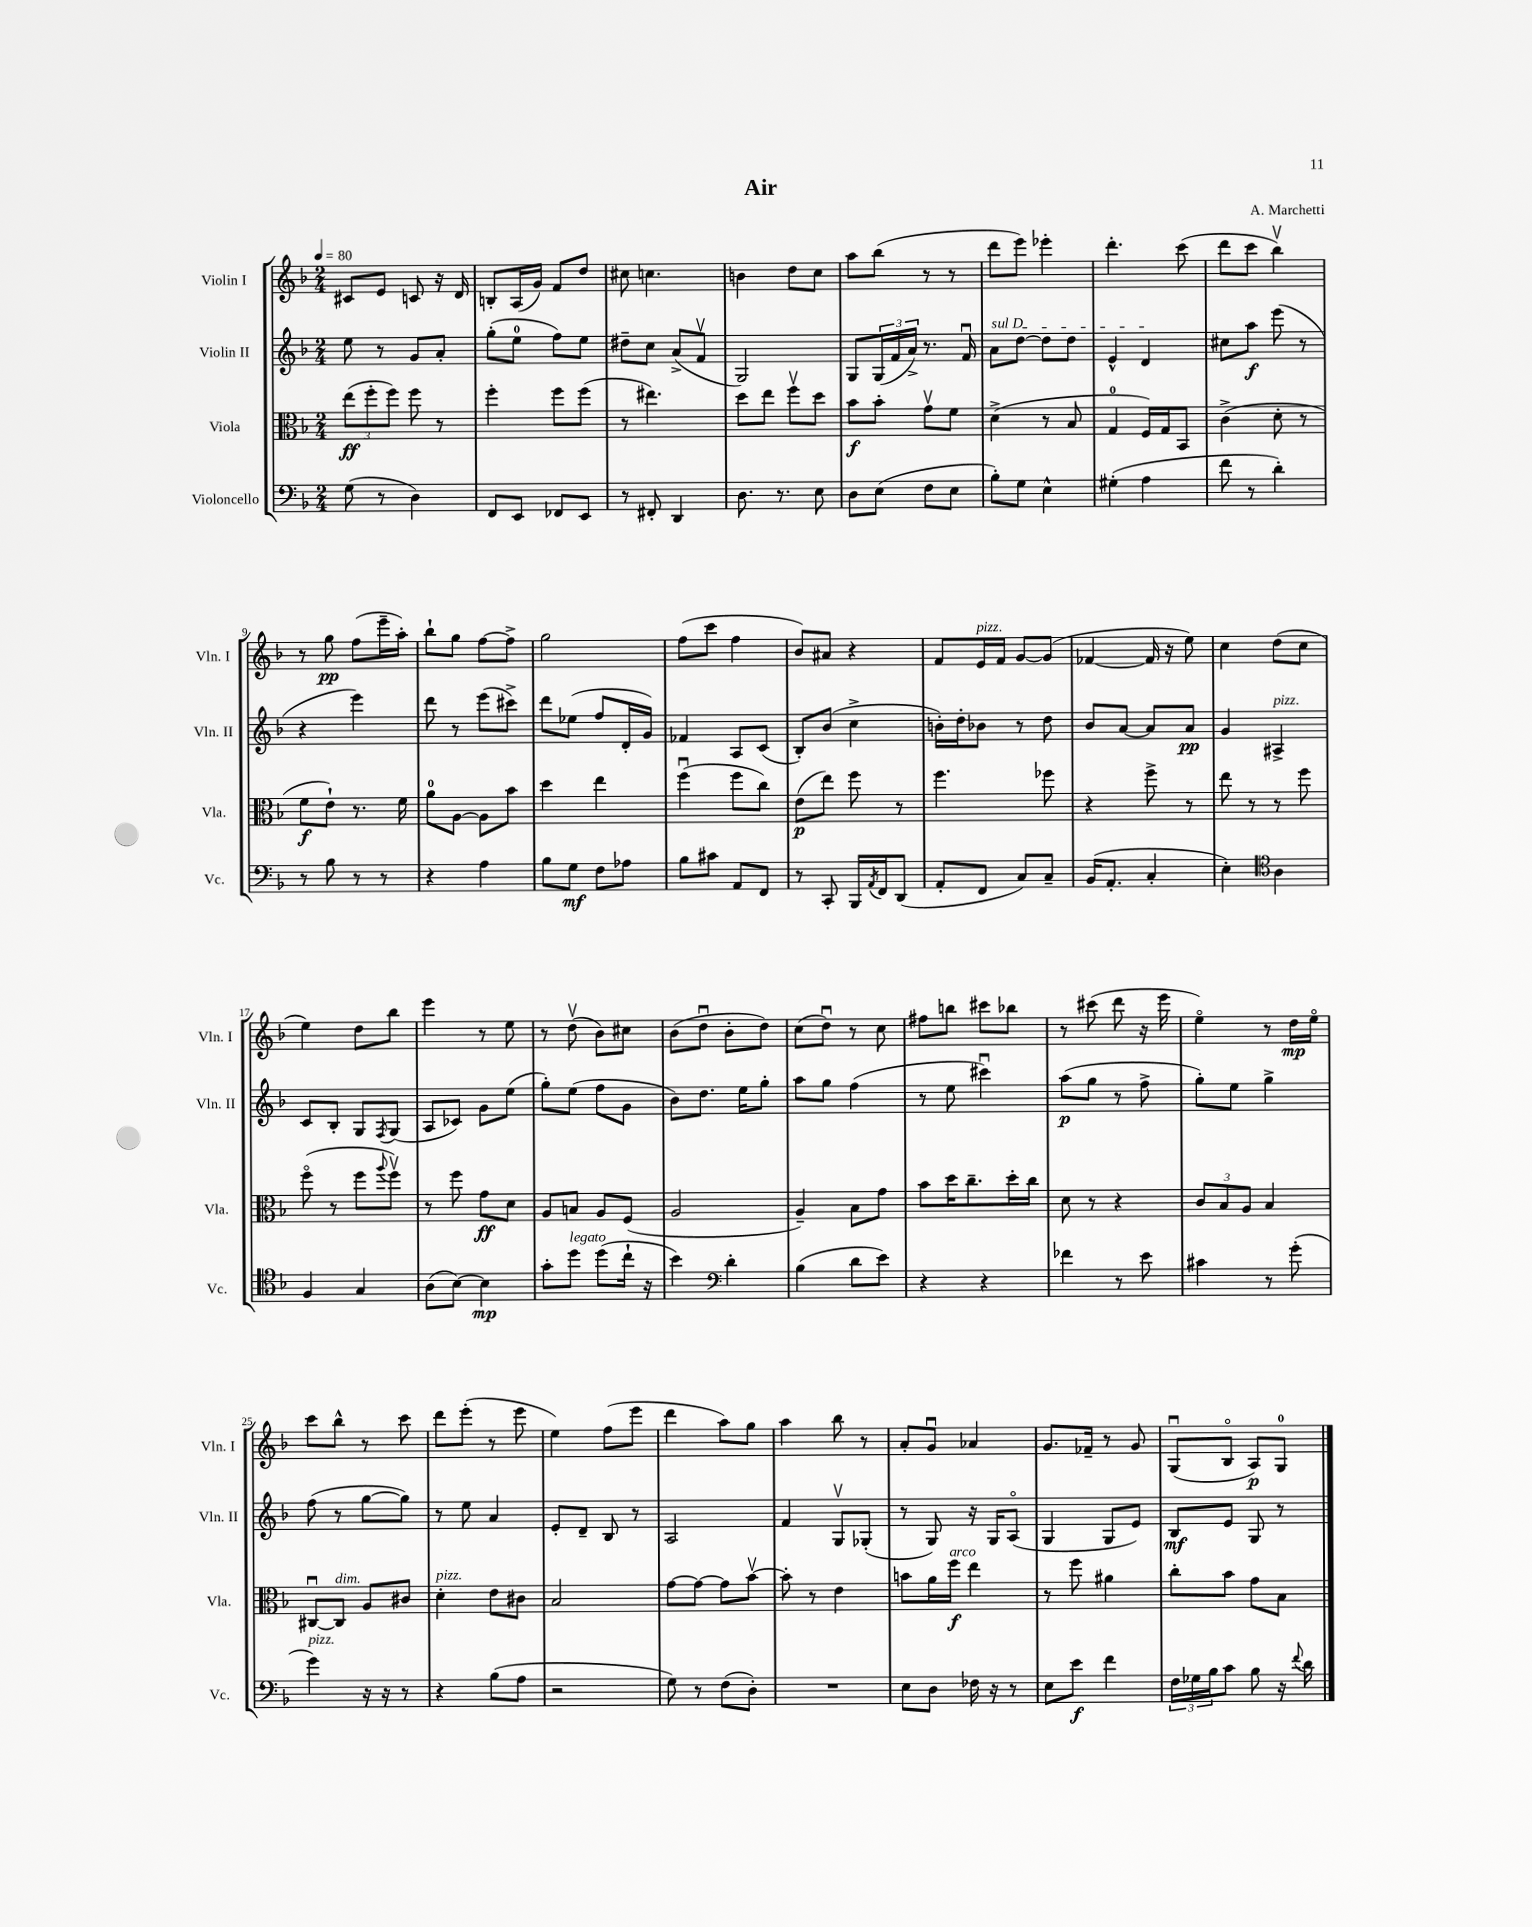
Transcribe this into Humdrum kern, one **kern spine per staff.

**kern	**kern	**kern	**kern
*staff4	*staff3	*staff2	*staff1
*clefF4	*clefC3	*clefG2	*clefG2
*k[b-]	*k[b-]	*k[b-]	*k[b-]
*M2/4	*M2/4	*M2/4	*M2/4
*MM80	*MM80	*MM80	*MM80
(8G\	(12ee\L	8ee\	8c#/L
.	12ff'\	.	.
8r	.	8r	8e/J
.	12ff\J)	.	.
4D\)	8ff\	8g/L	8c/
.	8r	8a'/J	16r
.	.	.	16d/
=	=	=	=
8FF/L	4ff'\	(8gg'\L	8B'/L
8EE/J	.	8ee\J	(16A/L
.	.	.	16g/JJ)
8FF-/L	8ff\L	8ff\L)	8f/L
8EE/J	(8ff\J	8ee\J	8dd/J
=	=	=	=
8r	8r	8dd#~\L	8cc#\
8FF#'/	4.ee#\)	8cc\J	4.cc\
4DD/	.	(8a^/L	.
.	.	8fv/J	.
=	=	=	=
8.D\	8dd\L	2G/)	4b\
.	8ee\J	.	.
8.r	.	.	.
.	8ffv\L	.	8dd\L
8E\	8dd\J	.	8cc\J
=	=	=	=
8D\L	8b-\L	8G/L	8aa\L
(8E\J	8b-'\J	(24G/L	(8bb-\J
.	.	24f/	.
.	.	24a^/JJ)	.
8F\L	8gv\L	8.r	8r
8E\J	8f\J	.	8r
.	.	16fu/	.
=	=	=	=
8B-'\L)	(4d^\	8a\L	8ddd\L
8G\J	.	[8dd\J	8eee\J)
4E^^\	8r	8dd\]L	4eee-'\
.	8B-/	8dd\J	.
=	=	=	=
(4G#'\	4G/	4e^^/	4.ddd'\
4A\	16F/LL)	4d/	.
.	16G/J	.	.
.	8BB-/J	.	(8ccc\
=	=	=	=
8f\	(4c^\	8cc#\L	8ddd\L
8r	.	8aa\J	8ccc\J
4d'\)	8d'\	(8eee\	4bb-v\)
.	8r	8r	.
=	=	=	=
8r	8f\L	4r	8r
8B-\	8e`\J)	.	8gg\
8r	8.r	4eee\)	(8ff\L
8r	.	.	16eee~\L
.	16f\	.	16aa'\JJ)
=	=	=	=
4r	8a\L	8ddd\	8bb-`\L
.	[8A\J	8r	8gg\J
4A\	8A\]L	(8eee\L	[8ff\L
.	8b-\J	8ccc#^\J)	8ff^\]J
=	=	=	=
8B-\L	4dd\	8ddd\L	2gg\
8G\J	.	(8ee-\J	.
8F\L	4ee\	8ff/L	.
8A-\J	.	16d'/L	.
.	.	16g/JJ)	.
=	=	=	=
8B-\L	(4ffu\	4f-/	(8ff\L
8c#\J	.	.	8ccc\J
8AA/L	8ff\L	8A/L	4ff\
8FF/J	8cc\J)	(8c/J	.
=	=	=	=
8r	(8e\L	8B-'/L)	8b-/L)
8CC'/	8ee\J)	(8b-/J	8a#/J
16BBB-/LL	8ff\	4cc^\	4r
8qAA/	.	.	.
16FF/J	.	.	.
(8DD/J	8r	.	.
=	=	=	=
8AA'/L	4.ff\	16b'\LL)	8f/L
.	.	16dd'\J	.
8FF/J	.	8b-\J	16e/L
.	.	.	16f/JJ
8C/L)	.	8r	[8g/L
8C~/J	8ff-\	8dd\	(8g/]J
=	=	=	=
(16BB-/LK	4r	8b-/L	[4f-/
8.AA'/J	.	.	.
.	.	[8a/J	.
4C'/	8ff^\	8a/]L	16f-/]
.	.	.	16r
.	8r	8a/J	8ee\)
=	=	=	=
4E'\)	8ee\	4g/	4cc\
.	8r	.	.
*clefC4	*	*	*
4A\	8r	4A#^/	(8dd\L
.	8ff\	.	8cc\J
=	=	=	=
4F/	(8ffo\	8c/L	4ee\)
.	8r	8B-'/J	.
4G/	8ff\L	8G/L	8dd\L
.	8qqaa/	8qF/	.
.	8ffv\J)	(8G/J	8bb-\J
=	=	=	=
(8A\L	8r	8A/L	4eee\
[8B-\J)	8ff\	8c-/J)	.
4B-\]	8g\L	8g\L	8r
.	8d\J	(8ee\J	8ee\
=	=	=	=
8g'\L	8A/L	8gg'\L)	8r
8dd\J	8B/J	(8ee\J	(8ddv\
(8dd\L	8A/L	8ff\L	8b-\L)
16cc`\Jk	(8F/J	8g\J	8cc#\J
16r	.	.	.
=	=	=	=
4b-\)	2A/	8b-\L)	(8b-\L
.	.	8.dd\J	8ddu\J
*clefF4	*	*	*
4d'\	.	.	8b-'\L
.	.	16ee\LK	.
.	.	8gg'\J	8dd\J)
=	=	=	=
(4B-\	4A~/)	8aa\L	(8cc\L
.	.	8gg\J	8ddu\J)
8d\L	8B-\L	(4ff\	8r
8e\J)	8g\J	.	8cc\
=	=	=	=
4r	8b-\L	8r	8ff#\L
.	16dd\K	8ee\	8bb\J
.	8.cc~\	.	.
4r	.	4ccc#u\)	8ccc#\L
.	16dd'\L	.	8bb-\J
.	16cc\JJ	.	.
=	=	=	=
4f-\	8d\	(8aa\L	8r
.	8r	8gg\J	(8ccc#\
8r	4r	8r	8ddd\
8e\	.	8ff^\	16r
.	.	.	16eee\
=	=	=	=
4c#\	12c/L	8gg'\L)	4eeo\)
.	12B-/	.	.
.	.	8ee\J	.
.	12A/J	.	.
8r	4B-/	4gg^\	8r
(8g'\	.	.	16dd\LL
.	.	.	16eeo\JJ
=	=	=	=
4g\)	[8C#u/L	(8ff\	8ccc\L
.	8C#/]J	8r	8bb-^^\J
16r	8A/L	[8gg\L	8r
16r	.	.	.
8r	8c#/J	8gg\]J)	8ccc\
=	=	=	=
4r	4d'\	8r	8ddd\L
.	.	8ee\	(8eee'\J
(8B-\L	8e\L	4a/	8r
8A\J	8c#\J	.	8eee\
=	=	=	=
2r	2B-/	8e'/L	4ee\)
.	.	8d~/J	.
.	.	8B-/	(8ff\L
.	.	8r	8eee\J
=	=	=	=
8G\)	[8g\L	2A/	4ddd\
8r	8g\_J	.	.
(8F\L	8g\]L	.	8aa\L)
8D'\J)	[8b-v\J	.	8gg\J
=	=	=	=
2r	8b-'\]	4f/	4aa\
.	8r	.	.
.	4e\	8Gv/L	8bb-\
.	.	(8G-'/J	8r
=	=	=	=
8E\L	8b\L	8r	8a'/L
8D\J	16a\L	8G/)	8gu/J
.	16ff\JJ	.	.
16F-\	4ee\	16r	4a-/
16r	.	16G/LK	.
8r	.	(8Ao/J	.
=	=	=	=
8E\L	8r	4G/	8.g/L
8e\J	8ff\	.	.
.	.	.	16f-~/Jk
4f\	4a#\	8G/L	8r
.	.	8e/J)	8g/
=	=	=	=
24F\LL	8cc'\L	8B-/L	(8Gu/L
24G-\	.	.	.
24B-\J	.	.	.
8c\J	8b-\J	8e/J	8B-o/J
8B-\	8g\L	8G/	8A/L)
16r	8B-\J	8r	8G/J
8qqf/	.	.	.
16d\	.	.	.
==	==	==	==
*-	*-	*-	*-
